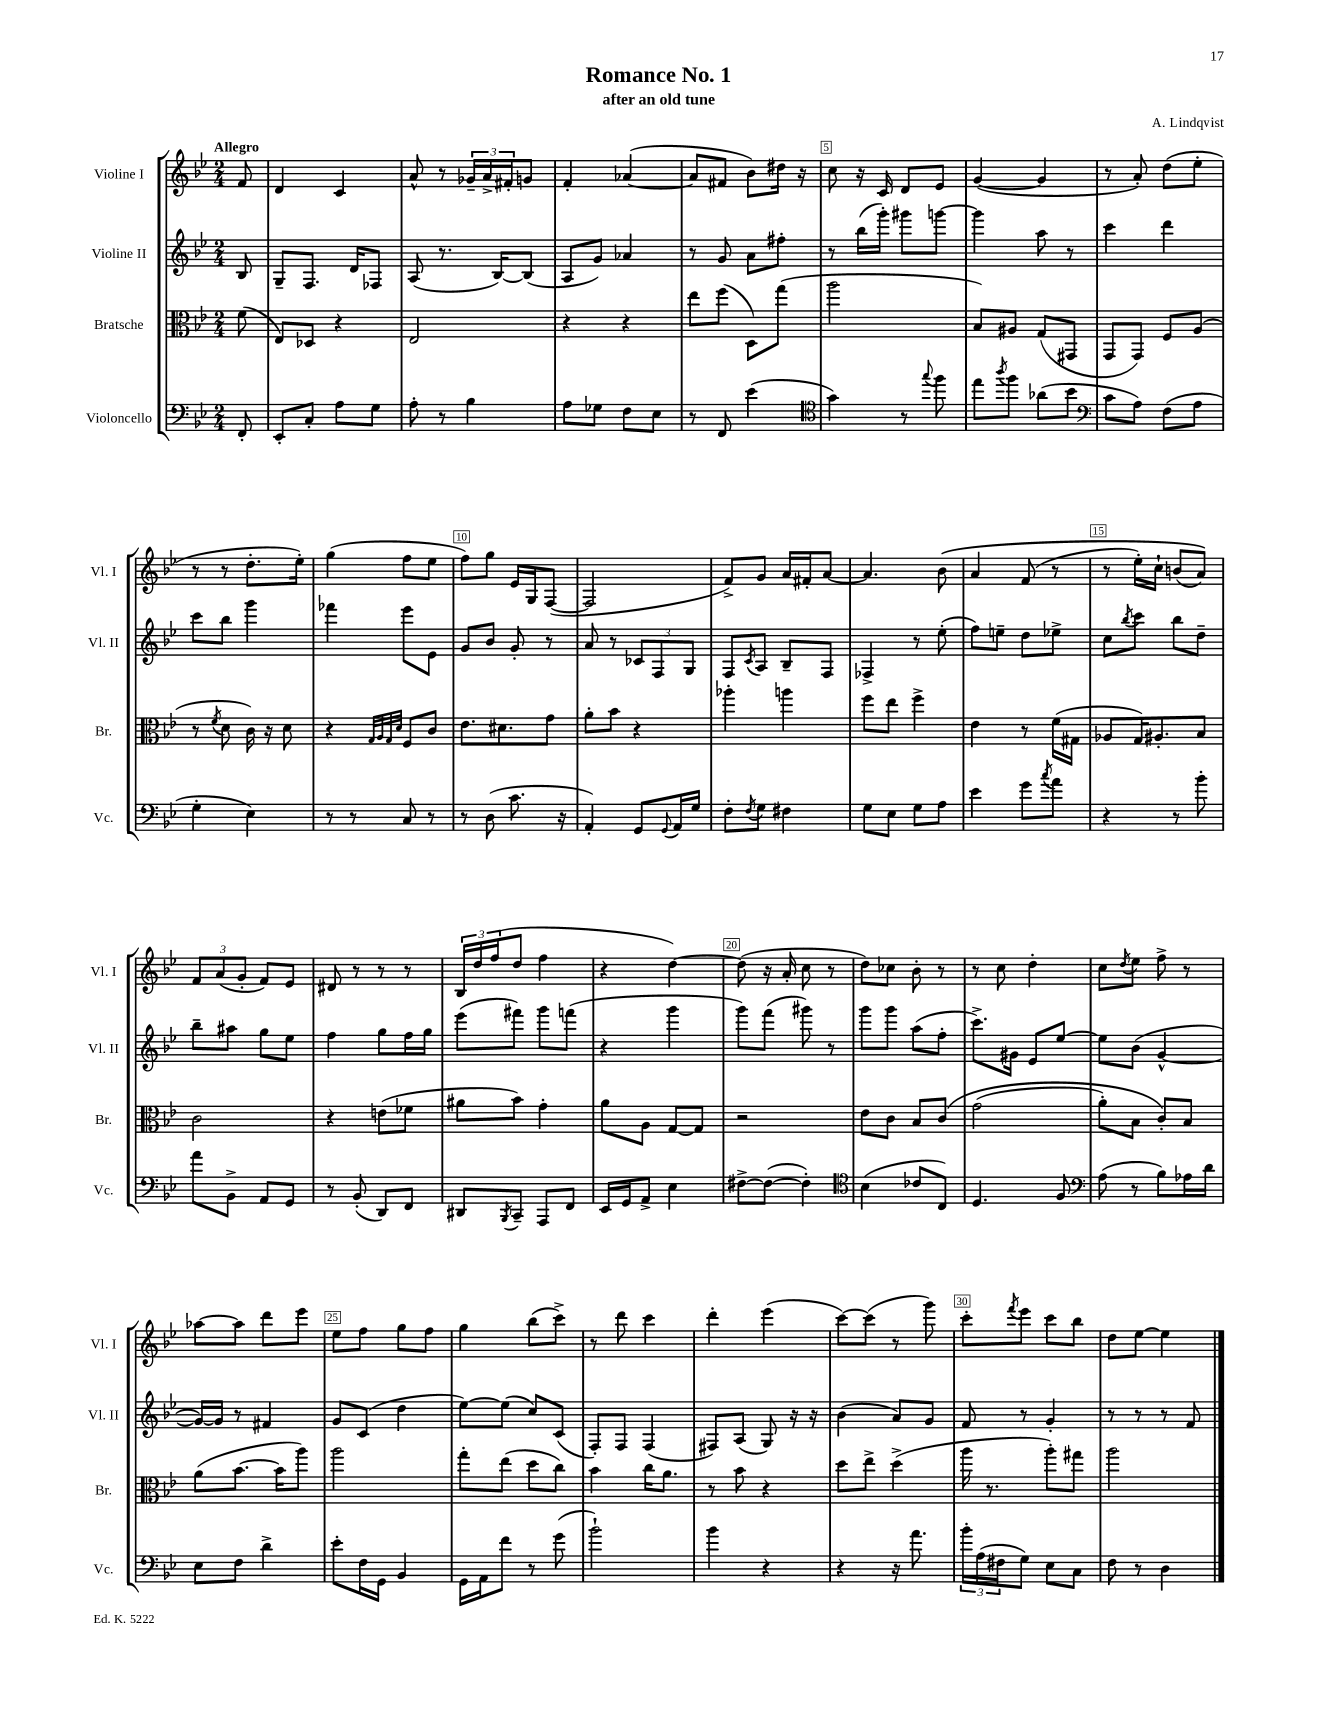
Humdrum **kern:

**kern	**kern	**kern	**kern
*staff4	*staff3	*staff2	*staff1
*clefF4	*clefC3	*clefG2	*clefG2
*k[b-e-]	*k[b-e-]	*k[b-e-]	*k[b-e-]
*M2/4	*M2/4	*M2/4	*M2/4
8FF'	(8f	8B-	8f
=	=	=	=
8EE-'	8E-)	8G~	4d
8C'	8D-	8.F	.
8A	4r	.	4c
.	.	16d	.
8G	.	8F-	.
=	=	=	=
8A'	2E-	(8A	8a^^
8r	.	8.r	8r
4B-	.	.	24g-~
.	.	.	24a^
.	.	[16B-)	.
.	.	.	24f#'
.	.	(8B-]	8g
=	=	=	=
8A	4r	8A	4f'
8G-	.	8g)	.
8F	4r	4a-	([4a-
8E-	.	.	.
=	=	=	=
8r	8ee-	8r	8a-]
8FF	(8ff	8g	8f#
(4e-	8D)	8a	8b-)
.	(8gg	8ff#'	16dd#
.	.	.	16r
=	=	=	=
*clefC4	*	*	*
4g)	2aa	8r	8cc
.	.	(16bb-	16r
.	.	16ggg')	16c
8r	.	8ggg#	8d
8qqgg	.	.	.
8ff	.	[8ggg	8e-
=	=	=	=
8ee-	8B-)	4ggg]	([4g
8qaa	.	.	.
8ff	8A#	.	.
(8a-	(8G	8aa	4g]
8b-	8GG#	8r	.
=	=	=	=
*clefF4	*	*	*
8c	8GG	4ccc	8r
8A)	8GG)	.	8a')
(8F	8F	4ddd	(8dd
8A	(8A	.	8ee-'
=	=	=	=
4G'	8r	8ccc	8r
.	8qf	.	.
.	8d	8bb-	8r
4E-)	16c)	4ggg	8.dd'
.	16r	.	.
.	8d	.	.
.	.	.	16ee-')
=	=	=	=
8r	4r	4fff-	(4gg
8r	.	.	.
.	32qqG	.	.
.	32qqA	.	.
.	32qqG	.	.
.	32qqd	.	.
8C	8F	8eee-	8ff
8r	8c	8e-	8ee-
=	=	=	=
8r	8.e-	8g	8ff)
(8D	.	8b-	8gg
.	8.d#	.	.
8.c	.	8g'	16e-
.	.	.	16G
.	8g	8r	([8F
16r	.	.	.
=	=	=	=
4AA')	8a'	8a	2F]
.	8b-	8r	.
8GG	4r	12c-	.
.	.	12F	.
8qqGG	.	.	.
16AA	.	.	.
.	.	12G	.
16G	.	.	.
=	=	=	=
8F'	4aa-'	8F	8f^)
8qF	.	8qc	.
8G	.	8A	8g
4F#	4aa	8B-~	16a
.	.	.	16f#'
.	.	8F	[8a
=	=	=	=
8G	8ff	4F-^	4.a]
8E-	8ee-	.	.
8G	4ff^	8r	.
8A	.	(8ee-'	&(8b-
=	=	=	=
4e-	4e-	8ff)	4a
.	.	8ee~	.
8g	8r	8dd	(8f
8qcc	.	.	.
8a	(16f	8ee-^	8r
.	16G#	.	.
=	=	=	=
4r	8A-	8cc	8r
.	.	8qbb-	.
.	16G)	8ccc	16ee-')
.	8.A#'	.	16cc`
8r	.	8bb-	(8b
8b-'	8B-	8dd~	8a)&)
=	=	=	=
8a	2c	8bb-~	12f
.	.	.	(12a
8BB-^	.	8aa#	.
.	.	.	12g'
8AA	.	8gg	8f)
8GG	.	8ee-	8e-
=	=	=	=
8r	4r	4ff	8d#
(8BB-'	.	.	8r
8DD)	(8e	8gg	8r
8FF	8f-	16ff	8r
.	.	16gg	.
=	=	=	=
8DD#	8a#	(8eee-	24B-
.	.	.	24dd
.	.	.	(24ff
8qBBB-	.	.	.
8CC~	8b-)	8fff#)	8dd
8AAA	4g'	8ggg	4ff
8FF	.	(8fff	.
=	=	=	=
16EE-	8a	4r	4r
16GG	.	.	.
8AA^	8A	.	.
4E-	[8G	4ggg	[4dd)
.	8G]	.	.
=	=	=	=
[8F#^	2r	8ggg)	(8dd]
(8F#_	.	(8fff	16r
.	.	.	16a'
4F#'])	.	8ggg#)	8cc
.	.	8r	8r
=	=	=	=
*clefC4	*	*	*
(4B-	8e-	8ggg	8dd)
.	8c	8ggg	8cc-
8c-	8B-	(8aa	8b-'
8C)	&(8c	8ff'	8r
=	=	=	=
4.D	(2g	8.ccc^)	8r
.	.	.	8cc
.	.	16g#	.
.	.	8e-	4dd'
8F	.	[8ee-	.
=	=	=	=
*clefF4	*	*	*
(8A	8a')	8ee-]	8cc
.	.	.	8qdd
8r	8B-	(8b-	8ee-
8B-)	8c'&)	[4g^^	8ff^
16A-	8B-	.	8r
16d	.	.	.
=	=	=	=
8E-	(8a	16g_)	[8aa-
.	.	16g]	.
8F	[8.b-	8r	8aa-]
4d^	.	4f#	8ddd
.	16b-]	.	.
.	8aa)	.	8eee-
=	=	=	=
8e-'	2aa	8g	8ee-
16F	.	(8c	8ff
16GG	.	.	.
4BB-	.	4dd	8gg
.	.	.	8ff
=	=	=	=
16GG	8gg'	[8ee-)	4gg
16AA	.	.	.
8f	(8ee-	(8ee-]	.
8r	8dd	8cc)	(8bb-
(8g	8cc)	(8c	8ccc^)
=	=	=	=
2b-`)	4b-	8F')	8r
.	.	8F	8ddd
.	16cc	(4F	4ccc
.	8.a	.	.
=	=	=	=
4b-	8r	8F#)	4ddd'
.	8b-	(8A	.
4r	4r	8G)	(4eee-
.	.	16r	.
.	.	16r	.
=	=	=	=
4r	8dd	(4b-	[8ccc)
.	8ee-^	.	(8ccc]
16r	(4dd^	8a)	8r
8.a	.	.	.
.	.	8g	8ggg)
=	=	=	=
24b-'	16aa	8f	8ccc'
(24A	.	.	.
.	8.r	.	.
24F#	.	.	.
.	.	.	8qfff
8G)	.	8r	8eee-
8E-	8aa')	4g'	8ccc
8C	8gg#	.	8bb-
=	=	=	=
8F	2aa	8r	8dd
8r	.	8r	[8ee-
4D	.	8r	4ee-]
.	.	8f	.
==	==	==	==
*-	*-	*-	*-
